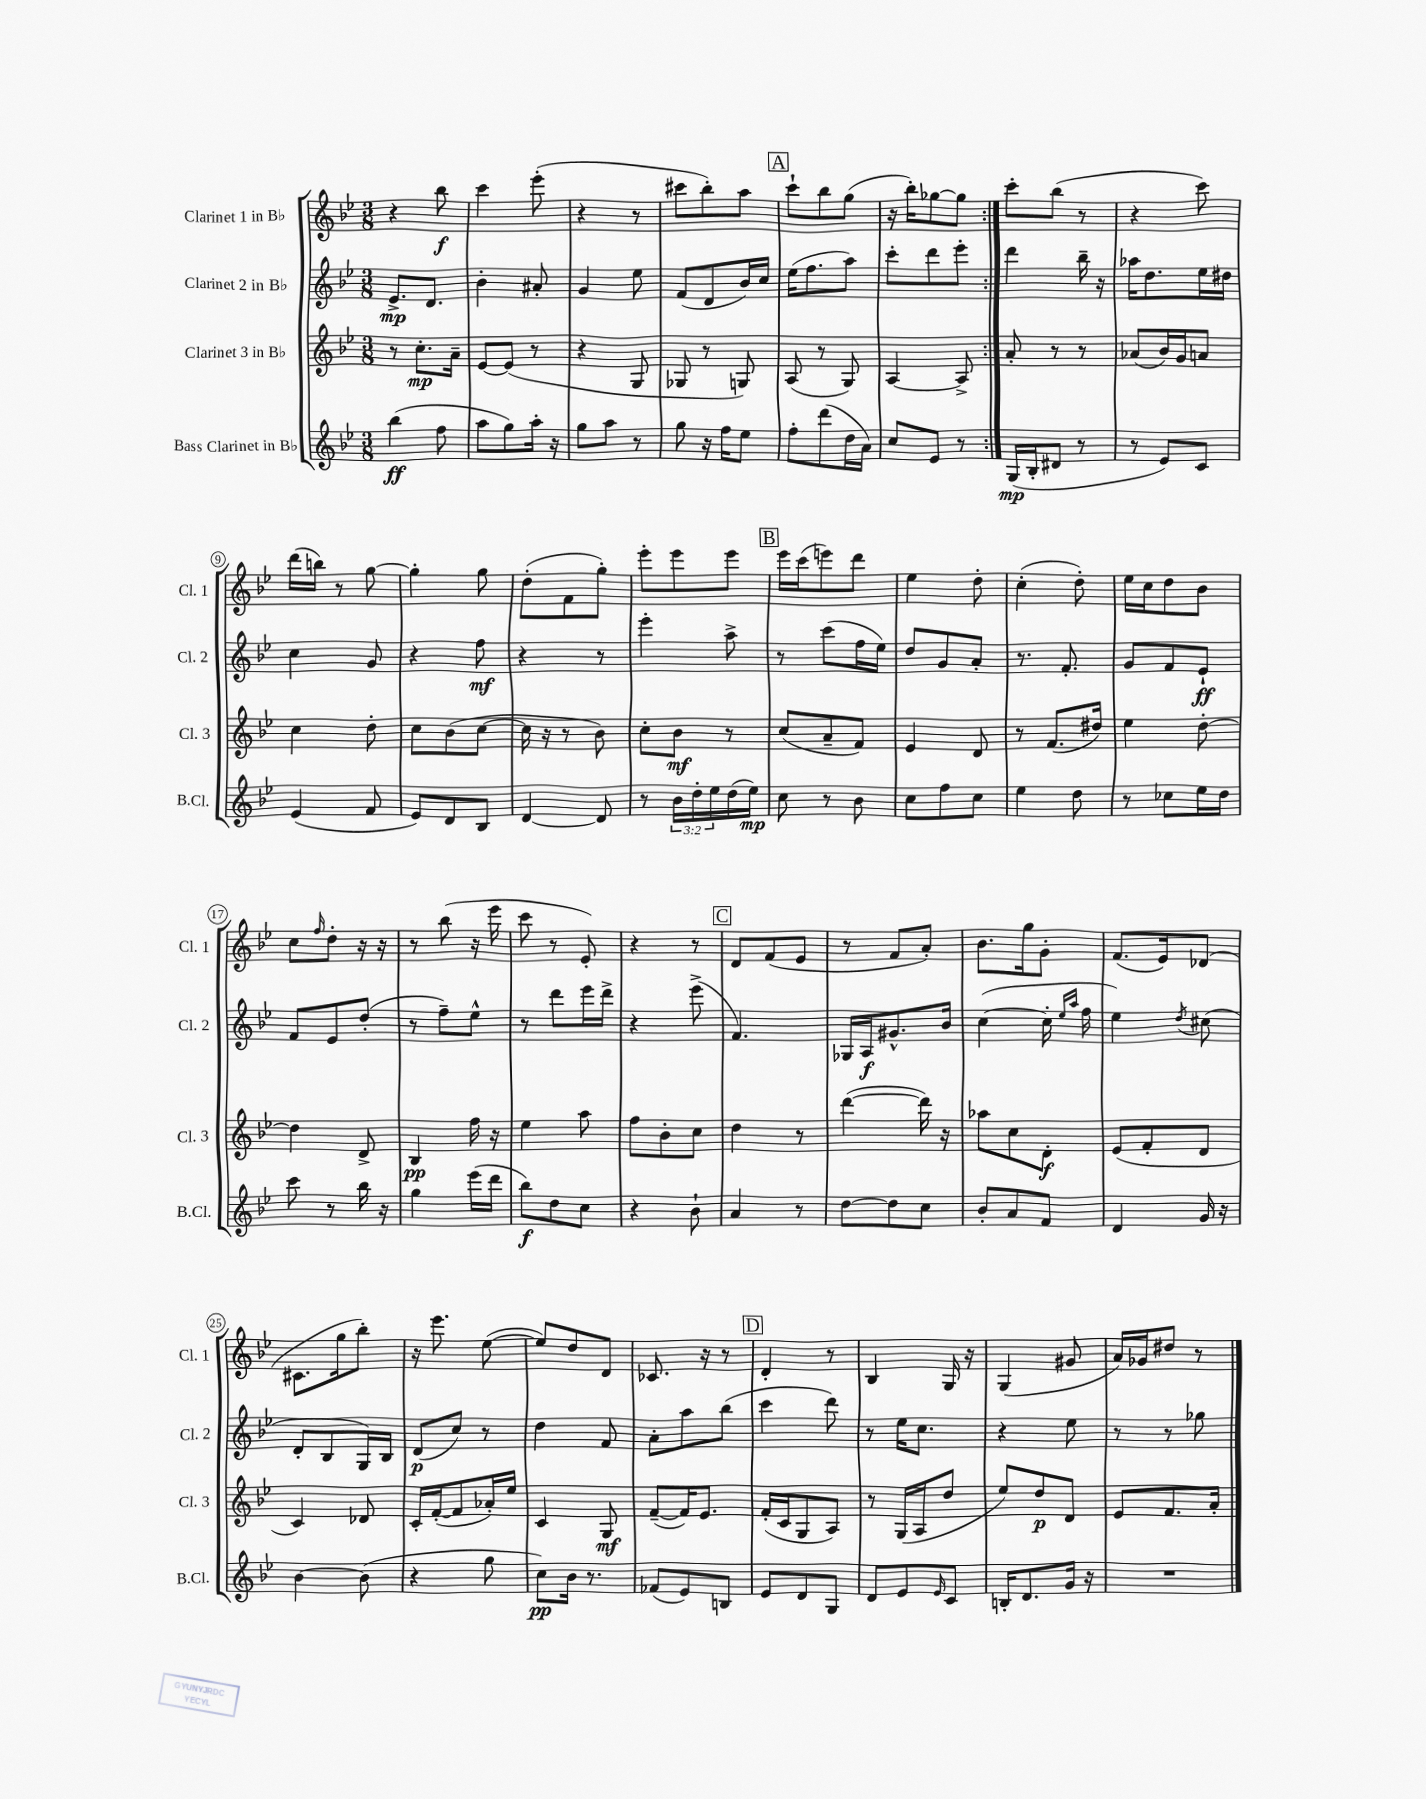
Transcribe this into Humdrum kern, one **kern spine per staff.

**kern	**dynam	**kern	**dynam	**kern	**dynam	**kern	**dynam
*part4	*part4	*part3	*part3	*part2	*part2	*part1	*part1
*staff4	*staff4	*staff3	*staff3	*staff2	*staff2	*staff1	*staff1
*I"Bass Clarinet in B♭	*	*I"Clarinet 3 in B♭	*	*I"Clarinet 2 in B♭	*	*I"Clarinet 1 in B♭	*
*I'B.Cl.	*	*I'Cl. 3	*	*I'Cl. 2	*	*I'Cl. 1	*
*clefG2	*	*clefG2	*	*clefG2	*	*clefG2	*
*k[b-e-]	*	*k[b-e-]	*	*k[b-e-]	*	*k[b-e-]	*
*M3/8	*	*M3/8	*	*M3/8	*	*M3/8	*
=1	=1	=1	=1	=1	=1	=1	=1
(4bb-\	ff	8r	.	8.e-^/L	mp	4r	.
.	.	8.cc'\L	mp	.	.	.	.
.	.	.	.	8.d/J	.	.	.
8ff\	.	.	.	.	.	8bb-\	f
.	.	16a~\Jk	.	.	.	.	.
=2	=2	=2	=2	=2	=2	=2	=2
8aa\L	.	[8e-/L	.	4b-'\	.	4ccc\	.
8gg\)	.	(8e-/J]	.	.	.	.	.
16aa'\Jk	.	8r	.	8a#X'/	.	(8eee-'\	.
16r	.	.	.	.	.	.	.
=3	=3	=3	=3	=3	=3	=3	=3
8gg\L	.	4r	.	4g/	.	4r	.
8aa\J	.	.	.	.	.	.	.
8r	.	8G/	.	8ee-\	.	8r	.
=4	=4	=4	=4	=4	=4	=4	=4
8gg\	.	8G-X/	.	(8f/L	.	8ccc#X\L	.
16r	.	8r	.	8d/	.	8bb-'\)	.
16ff\KL	.	.	.	.	.	.	.
8ee-\J	.	8Gn/)	.	16b-/L)	.	8aa\J	.
.	.	.	.	16cc/JJ	.	.	.
!!LO:REH:place=s1:t=A
=5	=5	=5	=5	=5	=5	=5	=5
8ff'\L	.	(8A/	.	(16ee-\KL	.	8ccc`\L	.
.	.	.	.	8.ff\	.	.	.
(8ddd\	.	8r	.	.	.	8bb-\	.
16dd\L	.	8G/)	.	8aa\J)	.	(8gg\J	.
16a\JJ)	.	.	.	.	.	.	.
=6	=6	=6	=6	=6	=6	=6	=6
8cc/L	.	[4A/	.	8ccc'\L	.	16r	.
.	.	.	.	.	.	16bb-'\KL)	.
8e-/J	.	.	.	8ddd\	.	[8gg-X\	.
8r	.	8A^/]	.	8eee-'\J	.	8gg-\J]	.
=7:|!	=7:|!	=7:|!	=7:|!	=7:|!	=7:|!	=7:|!	=7:|!
(16G/LL	mp	8a'/	.	4ddd\	.	8ccc'\L	.
16B-'/J	.	.	.	.	.	.	.
8d#X/J	.	8r	.	.	.	(8bb-\J	.
8r	.	8r	.	16bb-~\	.	8r	.
.	.	.	.	16r	.	.	.
=8	=8	=8	=8	=8	=8	=8	=8
8r	.	(8a-X/L	.	16aa-X\KL	.	4r	.
.	.	.	.	8.dd\	.	.	.
8e-/L)	.	16b-/L)	.	.	.	.	.
.	.	16g/J	.	.	.	.	.
8c/J	.	8an/J	.	16ee-\L	.	8ccc\)	.
.	.	.	.	16dd#X\JJ	.	.	.
!!LO:LB:g=z
=9	=9	=9	=9	=9	=9	=9	=9
(4e-/	.	4cc\	.	4cc\	.	(16ddd\LL	.
.	.	.	.	.	.	16bbn\JJ)	.
.	.	.	.	.	.	8r	.
8f/	.	8dd'\	.	8g/	.	[8gg\	.
=10	=10	=10	=10	=10	=10	=10	=10
8e-/L)	.	8cc\L	.	4r	.	4gg'\]	.
8d/	.	(8b-\	.	.	.	.	.
8B-/J	.	[8cc\J	.	8ff\	mf	8gg\	.
=11	=11	=11	=11	=11	=11	=11	=11
[4d/	.	16cc\]	.	4r	.	(8dd'\L	.
.	.	16r	.	.	.	.	.
.	.	8r	.	.	.	8f\	.
8d/]	.	8b-\)	.	8r	.	8gg'\J)	.
=12	=12	=12	=12	=12	=12	=12	=12
8r	.	8cc'\L	.	4eee-'\	.	8eee-'\L	.
24b-\LL	.	8b-\J	mf	.	.	8eee-\	.
24dd'\	.	.	.	.	.	.	.
24ee-\	.	.	.	.	.	.	.
(16dd\	.	8r	.	8aa^\	.	8eee-\J	.
16ee-\JJ)	mp	.	.	.	.	.	.
!!LO:REH:place=s1:t=B
=13	=13	=13	=13	=13	=13	=13	=13
8cc\	.	(8cc/L	.	8r	.	16eee-\LL	.
.	.	.	.	.	.	(16ccc\J	.
8r	.	8a~/	.	(8ccc\L	.	8eeen\)	.
8b-\	.	8f/J)	.	16ff\L	.	8ddd\J	.
.	.	.	.	16ee-\JJ)	.	.	.
=14	=14	=14	=14	=14	=14	=14	=14
8cc\L	.	4e-/	.	8dd/L	.	4ee-\	.
8ff\	.	.	.	8g/	.	.	.
8cc\J	.	8d/	.	8a'/J	.	8dd'\	.
=15	=15	=15	=15	=15	=15	=15	=15
4ee-\	.	8r	.	8.r	.	(4cc'\	.
.	.	(8.f/L	.	.	.	.	.
.	.	.	.	8.f'/	.	.	.
8dd\	.	.	.	.	.	8dd'\)	.
.	.	16dd#X/Jk)	.	.	.	.	.
=16	=16	=16	=16	=16	=16	=16	=16
8r	.	4ee-\	.	8g/L	.	16ee-\LL	.
.	.	.	.	.	.	16cc\J	.
8cc-X\L	.	.	.	8f/	.	8dd\	.
16ee-\L	.	[8dd'\	.	8e-`/J	ff	8b-\J	.
16dd\JJ	.	.	.	.	.	.	.
!!LO:LB:g=z
=17	=17	=17	=17	=17	=17	=17	=17
8ccc\	.	4dd\]	.	8f/L	.	8cc\L	.
.	.	.	.	.	.	16qqff/	.
8r	.	.	.	8e-/	.	8dd'\J	.
16bb-\	.	8d^/	.	(8dd'/J	.	16r	.
16r	.	.	.	.	.	16r	.
=18	=18	=18	=18	=18	=18	=18	=18
4gg\	.	4B-/	pp	8r	.	8r	.
.	.	.	.	8ff~\L)	.	(8bb-\	.
(16eee-\LL	.	16ff\	.	8ee-^^\J	.	16r	.
16ddd\JJ	.	16r	.	.	.	16eee-\	.
=19	=19	=19	=19	=19	=19	=19	=19
8bb-\L)	f	4ee-\	.	8r	.	8ccc\	.
8dd\	.	.	.	8ddd\L	.	8r	.
8cc\J	.	8aa\	.	16eee-\L	.	8e-'/)	.
.	.	.	.	16ddd^\JJ	.	.	.
=20	=20	=20	=20	=20	=20	=20	=20
4r	.	8ff\L	.	4r	.	4r	.
.	.	8b-'\	.	.	.	.	.
8b-`\	.	8cc\J	.	(8eee-^\	.	8r	.
!!LO:REH:place=s1:t=C
=21	=21	=21	=21	=21	=21	=21	=21
4a/	.	4dd\	.	4.f/)	.	8d/L	.
.	.	.	.	.	.	(8f/	.
8r	.	8r	.	.	.	8e-/J	.
=22	=22	=22	=22	=22	=22	=22	=22
[8dd\L	.	([4ddd\	.	16G-X/LL	.	8r	.
.	.	.	.	16A/J	f	.	.
8dd\]	.	.	.	8.g#X^^/	.	8f/L	.
8cc\J	.	16ddd\])	.	.	.	8a'/J)	.
.	.	16r	.	16b-/Jk	.	.	.
=23	=23	=23	=23	=23	=23	=23	=23
8b-'/L	.	8aa-X\L	.	([4cc\	.	8.b-\L	.
8a/	.	8cc\	.	.	.	.	.
.	.	.	.	.	.	16gg\k	.
8f/J	.	8d'\J	f	16cc'\]	.	8g'\J	.
.	.	.	.	16qqee-/LL	.	.	.
.	.	.	.	16qqaa/JJ	.	.	.
.	.	.	.	16ff\	.	.	.
=24	=24	=24	=24	=24	=24	=24	=24
4d/	.	(8e-/L	.	4ee-\)	.	(8.f/L	.
.	.	8f'/	.	.	.	.	.
.	.	.	.	.	.	16e-/k)	.
.	.	.	.	8qdd/	.	.	.
16g/	.	8d/J	.	(8cc#X\	.	(8d-X/J	.
16r	.	.	.	.	.	.	.
!!LO:LB:g=z
=25	=25	=25	=25	=25	=25	=25	=25
[4b-\	.	4c/)	.	8d'/L	.	8.c#X\L	.
.	.	.	.	8B-/	.	.	.
.	.	.	.	.	.	16gg\k	.
(8b-\]	.	8d-X/	.	16G/L)	.	8bb-'\J)	.
.	.	.	.	16B-/JJ	.	.	.
=26	=26	=26	=26	=26	=26	=26	=26
4r	.	16c'/LL	.	(8d/L	p	16r	.
.	.	([16f'/J	.	.	.	8.eee-\	.
.	.	8f/]	.	8cc/J)	.	.	.
8gg\	.	16a-X'/L)	.	8r	.	([8ee-\	.
.	.	16ee-/JJ	.	.	.	.	.
=27	=27	=27	=27	=27	=27	=27	=27
8cc\L)	pp	4c/	.	4dd\	.	8ee-/L])	.
16b-\Jk	.	.	.	.	.	8dd/	.
8.r	.	.	.	.	.	.	.
.	.	8G/	mf	8f/	.	8d/J	.
=28	=28	=28	=28	=28	=28	=28	=28
(8f-X/L	.	([8f~/L	.	8a'\L	.	8.c-X/	.
8e-/)	.	16f/K])	.	8aa\	.	.	.
.	.	8.e-/J	.	.	.	16r	.
8Bn/J	.	.	.	(8bb-\J	.	8r	.
!!LO:REH:place=s1:t=D
=29	=29	=29	=29	=29	=29	=29	=29
8e-/L	.	(16f'/LL	.	4ccc\	.	4d'/	.
.	.	16c/J	.	.	.	.	.
8d/	.	8G/	.	.	.	.	.
8G/J	.	8A/J)	.	8ddd\)	.	8r	.
=30	=30	=30	=30	=30	=30	=30	=30
8d/L	.	8r	.	8r	.	4B-/	.
8e-/	.	(16G/LL	.	16ee-\KL	.	.	.
.	.	16A/J	.	8.cc\J	.	.	.
16qqe-/	.	.	.	.	.	.	.
8c/J	.	8dd/J	.	.	.	16G/	.
.	.	.	.	.	.	16r	.
=31	=31	=31	=31	=31	=31	=31	=31
16Bn'/KL	.	8ee-/L)	.	4r	.	(4G/	.
8.d/	.	.	.	.	.	.	.
.	.	8dd/	p	.	.	.	.
16g/Jk	.	8d/J	.	8ee-\	.	8g#X/	.
16r	.	.	.	.	.	.	.
=32	=32	=32	=32	=32	=32	=32	=32
4.r	.	8e-/L	.	8r	.	16a/LL)	.
.	.	.	.	.	.	16g-X/J	.
.	.	8.f/	.	8r	.	8dd#X/J	.
.	.	.	.	8gg-X\	.	8r	.
.	.	16a'/Jk	.	.	.	.	.
==	==	==	==	==	==	==	==
*-	*-	*-	*-	*-	*-	*-	*-
